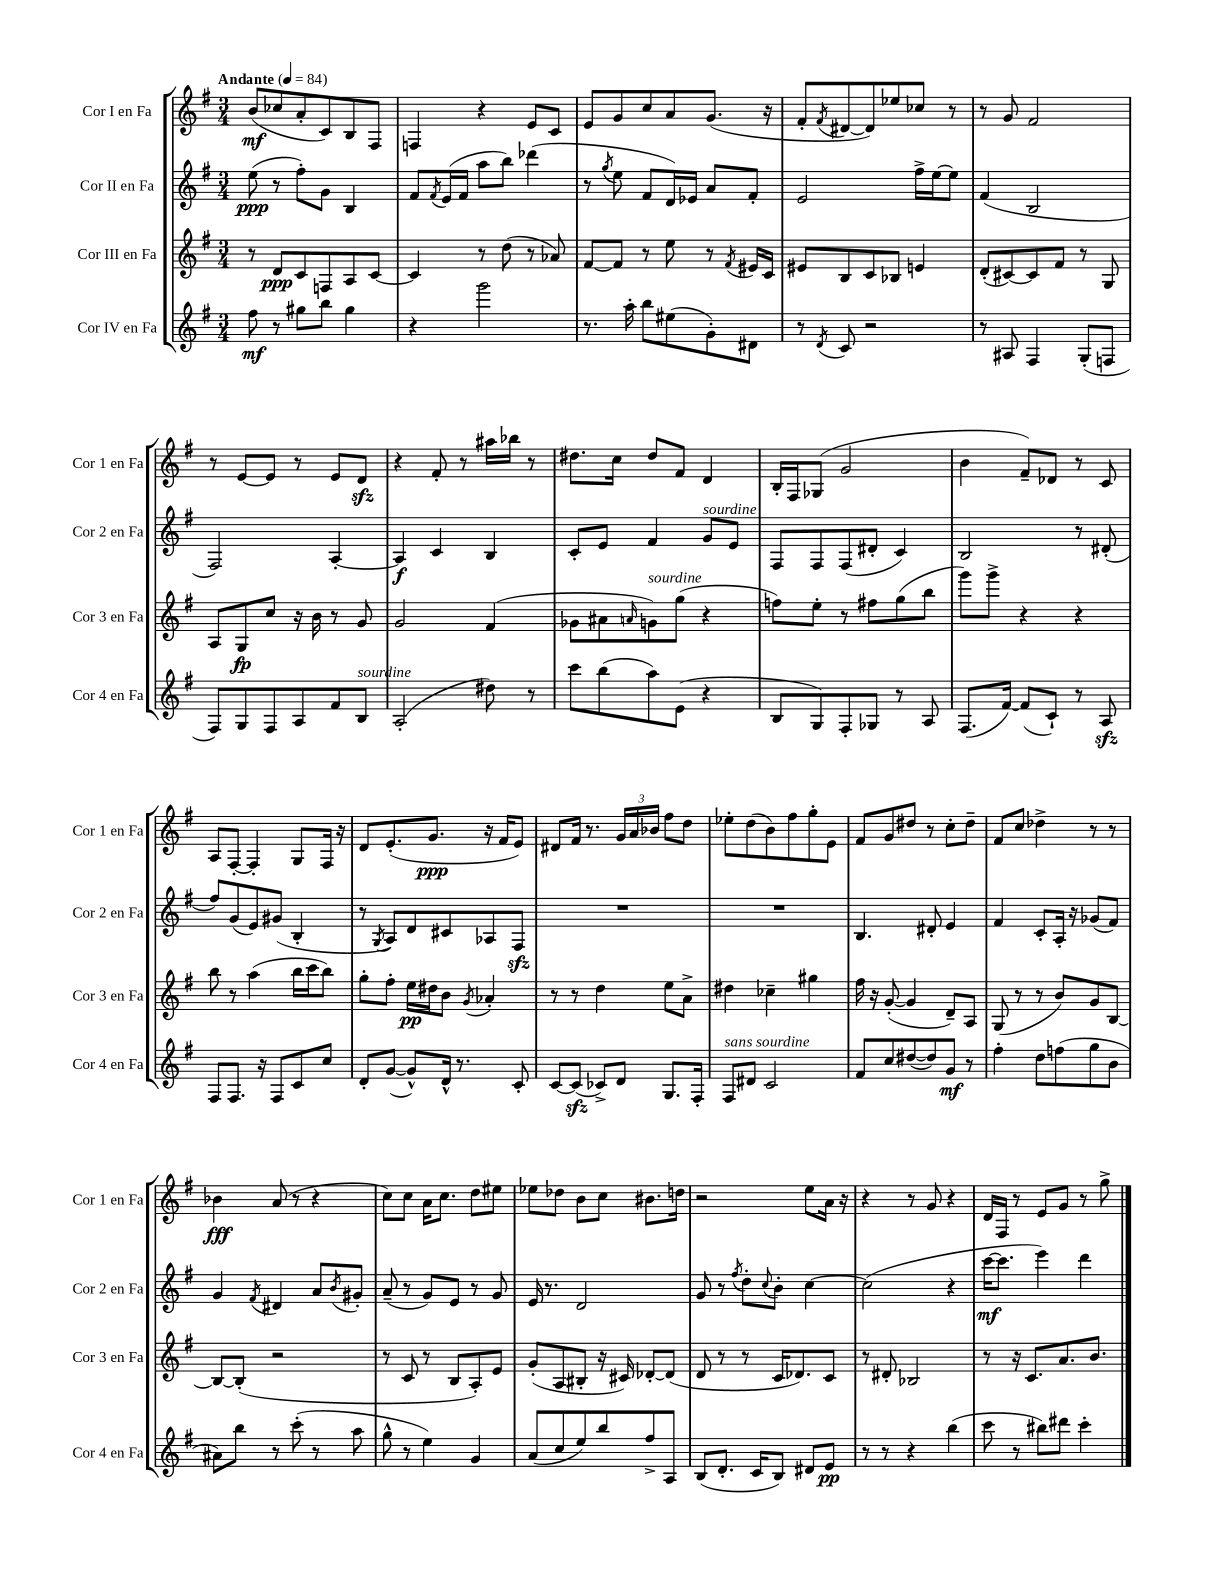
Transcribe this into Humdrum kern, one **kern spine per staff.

**kern	**kern	**kern	**kern
*staff4	*staff3	*staff2	*staff1
*clefG2	*clefG2	*clefG2	*clefG2
*k[f#]	*k[f#]	*k[f#]	*k[f#]
*M3/4	*M3/4	*M3/4	*M3/4
*MM84	*MM84	*MM84	*MM84
8ff#	8r	(8ee	(8b
8r	8d	8r	8cc-
8gg#	8c	8ff#')	8a'
8bb	8F	8g	8c)
4gg#	8A	4B	8B
.	[8c	.	8F#
=	=	=	=
4r	4c]	8f#	4F
.	.	8qf#	.
.	.	(16e	.
.	.	16f#	.
2ggg	8r	8aa	4r
.	(8dd	8bb)	.
.	8r	(4ddd-	8e
.	8a-)	.	8c
=	=	=	=
8.r	[8f#	8r	8e
.	.	8qgg	.
.	8f#]	8ee	8g
16aa'	.	.	.
8bb	8r	8f#	8cc
(8ee#	8ee	16d)	8a
.	.	16e-	.
8g')	8r	8a	(8.g
.	8qf#	.	.
8d#	16e#	8f#'	.
.	16c	.	16r
=	=	=	=
8r	8e#	2e	8f#'
8qd	.	.	8qf#
8c	8B	.	[8d#
2r	8c	.	8d#])
.	8B-	.	8ee-
.	4e	16ff#^	8cc-
.	.	[16ee	.
.	.	8ee]	8r
=	=	=	=
8r	(8d'	(4f#	8r
8A#	[8c#)	.	8g
4F#	8c#]	2B	2f#
.	8f#	.	.
(8G'	8r	.	.
8F	8G	.	.
=	=	=	=
8F#)	8A	2F#)	8r
8G	8G	.	[8e
8F#	8cc	.	8e]
8A	16r	.	8r
.	16b	.	.
8f#	8r	[4A'	8e
8B	8g	.	8d
=	=	=	=
(2A'	2g	4A]	4r
.	.	4c	8f#'
.	.	.	8r
8dd#)	(4f#	4B	16aa#
.	.	.	16bb-
8r	.	.	8r
=	=	=	=
8ccc	8g-	8c'	8.dd#
(8bb	8a#	8e	.
.	.	.	16cc
.	16qqa	.	.
8aa)	8g)	4f#	8dd#
(8e	(8gg	.	8f#
4r	4r	8g	4d
.	.	8e	.
=	=	=	=
8B	8ff)	8F#	16B'
.	.	.	16F#
8G)	8ee'	8F#	(8G-
8F#'	8r	(8F#	2g
8G-	8ff#	8d#'	.
8r	(8gg	4c)	.
8A	8bb	.	.
=	=	=	=
(8.F#	8ggg)	2B	4b
.	8ggg^	.	.
[16f#)	.	.	.
(8f#]	4r	.	8f#~)
8c`)	.	.	8d-
8r	4r	8r	8r
8A	.	(8d#'	8c
=	=	=	=
8F#	8bb	8ff#)	8A
8.F#	8r	(8g	[8F#'
.	(4aa	8e)	4F#']
16r	.	.	.
8F#	.	(8g#	.
8c	16bb	4B'	8G
.	16ccc	.	.
8cc	8bb)	.	16F#
.	.	.	16r
=	=	=	=
8d'	8gg'	8r	8d
.	.	8qG	.
([8g	8ff#'	8A)	(8.e'
8g^^])	16ee	8d	.
.	16dd#	.	8.g
16d^^	8b	8c#	.
8.r	.	.	.
.	8qg	.	.
.	4a-'	8A-	16r
.	.	.	16f#
8c'	.	8F#	8e)
=	=	=	=
[8c	8r	2.r	8d#
(8c]	8r	.	16f#
.	.	.	8.r
8c-^)	4dd	.	.
8d	.	.	24g
.	.	.	24a
.	.	.	24b-
8.G	8ee	.	8ff#
.	8a^	.	8dd
16F#'	.	.	.
=	=	=	=
8F#	4dd#	2.r	8ee-'
8d#	.	.	(8dd
2c	4cc-~	.	8b)
.	.	.	8ff#
.	4gg#	.	8gg'
.	.	.	8e
=	=	=	=
8f#	16ff#	4.B	8f#
.	16r	.	.
8cc	([8g'	.	8g
([8dd#	4g]	.	8dd#
8dd#])	.	8d#'	8r
8g	8d~)	4e	8cc'
8r	8A	.	8dd#~
=	=	=	=
4ff#'	(8G	4f#	8f#
.	8r	.	8cc
8dd	8r	8c'	4dd-^
(8ff	8b)	16A'	.
.	.	16r	.
8gg	8g	(8g-	8r
8b	[8B	8f#)	8r
=	=	=	=
8a#)	8B_	4g	4b-
8bb	(8B']	.	.
.	.	8qf#	.
8r	2r	4d#	(8a
(8ccc'	.	.	8r
8r	.	8a	4r
.	.	8qb	.
8aa	.	8g#'	.
=	=	=	=
8gg^^	8r	(8a~	8cc)
8r	8c	8r	8cc
4ee)	8r	8g)	16a
.	.	.	8.cc
.	8B	8e	.
4g	8A')	8r	8dd
.	8e	8g	8ee#
=	=	=	=
(8a	(8g'	16e	8ee-
.	.	8.r	.
8cc	8A	.	8dd-
8ee)	8B#'	2d	8b
8bb	16r	.	8cc
.	16c#)	.	.
8ff#^	[8d-'	.	8.b#
8A	(8d-]	.	.
.	.	.	16dd
=	=	=	=
(8B	8d	8g	2r
8.d'	8r	8r	.
.	.	8qff#	.
.	8r	8dd'	.
16c	.	.	.
.	.	8qqcc	.
8B)	16c	8b'	.
.	8.d-)	.	.
8d#	.	[4cc	8ee
8e	8c	.	16a
.	.	.	16r
=	=	=	=
8r	8r	(2cc]	4r
8r	8d#'	.	.
4r	2B-	.	8r
.	.	.	8g
(4bb	.	4r	4r
=	=	=	=
8ccc	8r	[16ccc	16d
.	.	8.ccc]	16F#
8r	16r	.	8r
.	8.c	.	.
8bb#)	.	4eee)	8e
8ddd#	8.a	.	8g
4ccc'	.	4ddd	8r
.	8.b	.	.
.	.	.	8gg^
==	==	==	==
*-	*-	*-	*-
